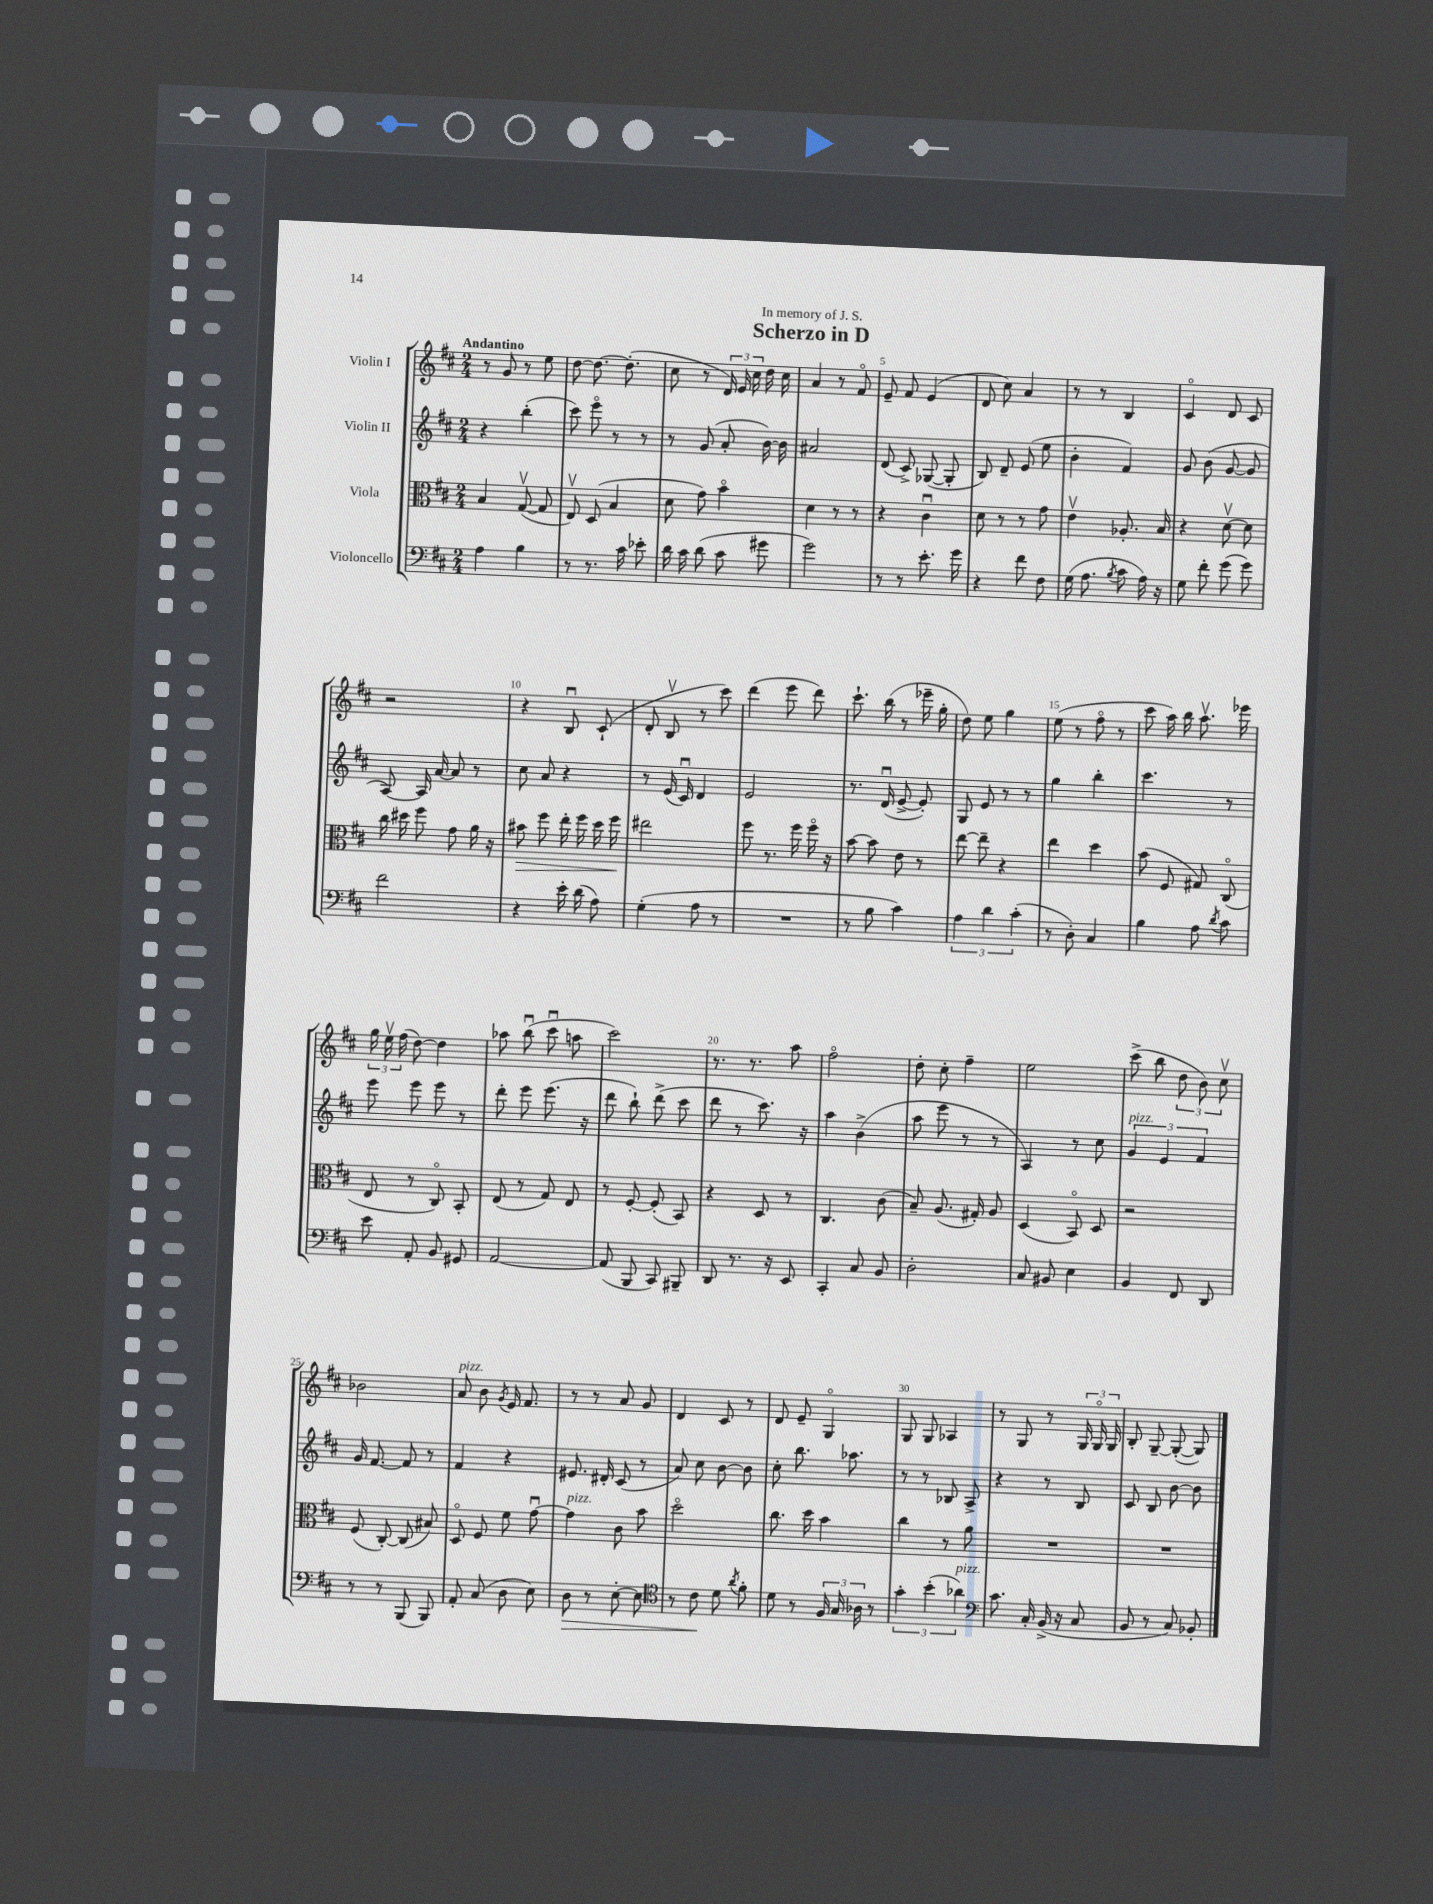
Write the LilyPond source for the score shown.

\header { title = "Scherzo in D" dedication = "In memory of J. S." }
<<
\new StaffGroup <<
\new Staff = "s0" \with { instrumentName = "Violin I" } {
    \clef treble \key d \major \numericTimeSignature \time 2/4 \tempo "Andantino"
    \autoBeamOff r8 g'8 r8 e''8 |
    d''8~ d''8.~ d''8.-.( |
    cis''8 r8 \tuplet 3/2 { d'16) e'16 cis''16 } d''16 cis''16 |
    a'4 r8 fis'8\flageolet |
    e'8-- fis'8 e'4( |
    d'8 cis''8) a'4 |
    r8 r8 b4 |
    cis'4\flageolet d'8 cis'8 |
    r2 |
    r4 b8\downbow cis'8-!( |
    d'8-. b8\upbow r8 cis'''8) |
    d'''4( e'''8 d'''8) |
    cis'''8.-! b''16( r8 ees'''16-- g''16-. |
    d''8) e''8 g''4 |
    e''8( r8 fis''8\flageolet r8 |
    cis'''8 a''16) b''16 a''8.\upbow ees'''16 |
    \tuplet 3/2 { g''16 e''16\upbow fis''16( } d''8~) d''4 |
    aes''8 b''8\downbow( cis'''8\downbow a''8 |
    cis'''2) |
    r8. r8. a''8 |
    fis''2\flageolet |
    d''8-. cis''8-. fis''4-- |
    e''2 |
    cis'''8->( b''8 \tuplet 3/2 { d''8 b'8) cis''8\upbow } |
    bes'2 |
    a'8^\markup { \italic "pizz." } b'8 \acciaccatura { g'8 } e'16 fis'8. |
    r8 r8 a'8 g'8 |
    d'4 cis'8 r8 |
    d'8 e'8-- g4\flageolet |
    g8 g8 aes4 |
    r8 g8 r8 \tuplet 3/2 { g16 g16\flageolet g16 } |
    b8-. g8~-- g8~-.( g8) \bar "|." |
}
\new Staff = "s1" \with { instrumentName = "Violin II" } {
    \clef treble \key d \major \numericTimeSignature \time 2/4
    \autoBeamOff r4 b''4-.( |
    cis'''8) e'''8\flageolet r8 r8 |
    r8 g'8( a'8-. b'16~) b'16 |
    ais'2 |
    d'8( cis'8->) ges8~( ges8-. |
    b8) d'8-- e'8( e''8 |
    b'4-. fis'4) |
    g'8 b'8( g'8~ g'8 |
    a8~) a16 a'16~ a'8 r8 |
    cis''8 a'8 r4 |
    r8 e'16( cis'16\downbow) d'4 |
    e'2 |
    r8. d'16\downbow( e'8~-> e'8-.) |
    g8 e'8 r8 r8 |
    g''4 b''4-. |
    cis'''4. r8 |
    e'''8 e'''8 e'''8 r8 |
    d'''8-. e'''8 e'''8.( r16 |
    d'''8 b''8-!) d'''8->( cis'''8 |
    d'''8 r8 cis'''8.) r16 |
    a''4 b'4->( |
    a''8 e'''8 r8 r8 |
    a4) r8 cis''8 |
    \tuplet 3/2 { g'4^\markup { \italic "pizz." } e'4 fis'4 } |
    g'16 fis'8.~ fis'8 r8 |
    fis'4 r4 |
    eis'8. dis'16-. cis'8( r8 |
    a'8) cis''8 b'8~ b'8 |
    cis''8-. b''8. aes''8. |
    r8 r8 bes8 a8-> |
    r4 r8 b8 |
    cis'8 b8 b'8~ b'8 \bar "|." |
}
\new Staff = "s2" \with { instrumentName = "Viola" } {
    \clef alto \key d \major \numericTimeSignature \time 2/4
    \autoBeamOff b4 g8~\upbow( g8 |
    e8\upbow) d8( b4 |
    d'8 g'8) b'4\flageolet |
    d'4 r8 r8 |
    r4 cis'4\downbow |
    d'8 r8 r8 g'8 |
    e'4\upbow aes8.-. b16 |
    r4 d'8~\upbow d'8 |
    cis''16 dis''16 fis''8 g'8 a'16 r16 |
    bis'8\> fis''8 e''16-. fis''16 d''16 fis''16\! |
    eis''2 |
    fis''8 r8. fis''16 fis''16\flageolet r16 |
    b'8~ b'8 e'8 r8 |
    e''8~ e''8-- r4 |
    e''4 d''4 |
    b'8( fis8 gis8) cis8\flageolet( |
    e8 r8 cis8\flageolet) b,8-. |
    e8( r8 g8) e8 |
    r8 fis8~-. fis8-.( b,8) |
    r4 d8 r8 |
    cis4. cis'8( |
    b8--) a8.( gis16-.) a8 |
    d4( b,8\flageolet) d8 |
    r2 |
    fis8( cis8~-.) cis8( bis8) |
    d8\flageolet fis8 fis'8 g'8~\downbow |
    g'4^\markup { \italic "pizz." } cis'8 b'8 |
    d''2\flageolet |
    cis''8. d''16 b'4 |
    cis''4 r8 a'8 |
    R2 |
    R2 \bar "|." |
}
\new Staff = "s3" \with { instrumentName = "Violoncello" } {
    \clef bass \key d \major \numericTimeSignature \time 2/4
    \autoBeamOff a4 b4 |
    r8 r8. cis'16 ees'8-. |
    d'16 cis'16 d'8( cis'8 gis'8 |
    g'2) |
    r8 r8 e'8.-. g'16 |
    r4 fis'8 fis8 |
    g16( a8. \acciaccatura { b8 } cis'8 a16) r16 |
    g8 fis'8-. g'8( g'8) |
    fis'2 |
    r4 e'16-. d'16( a8) |
    g4-.( a8 r8 |
    R2 |
    r8 b8 cis'4) |
    \tuplet 3/2 { a4 d'4 cis'4-.( } |
    r8 d8-.) cis4 |
    b4 a8 \acciaccatura { d'8 } cis'8 |
    e'8 a,8-. b,8 gis,8 |
    a,2~ |
    a,8( b,,8 cis,8) bis,,8-- |
    d,8 r8. r16 e,8 |
    cis,4-. cis8 b,8 |
    d2-. |
    cis8 bis,8 e4 |
    b,4 fis,8 d,8 |
    r8 r8 b,,8( b,,8) |
    a,8-. cis8( d8 e8) |
    d8\> r8 e8~-. e8 |
    \clef tenor r8 cis'8\! d'8 \acciaccatura { a'8 } fis'8-. |
    d'8 r8 \tuplet 3/2 { fis16 g16 aes16 } r8 |
    \tuplet 3/2 { g'4-. b'4-.( aes'4^\markup { \italic "pizz." }) } |
    \clef bass cis'8. cis16-. b,16->( r16 cis8 |
    b,8 r8 cis8) bes,8-. \bar "|." |
}
>>
>>
\layout { \context { \Score \override BarNumber.break-visibility = ##(#f #t #t) barNumberVisibility = #(every-nth-bar-number-visible 5) } }
